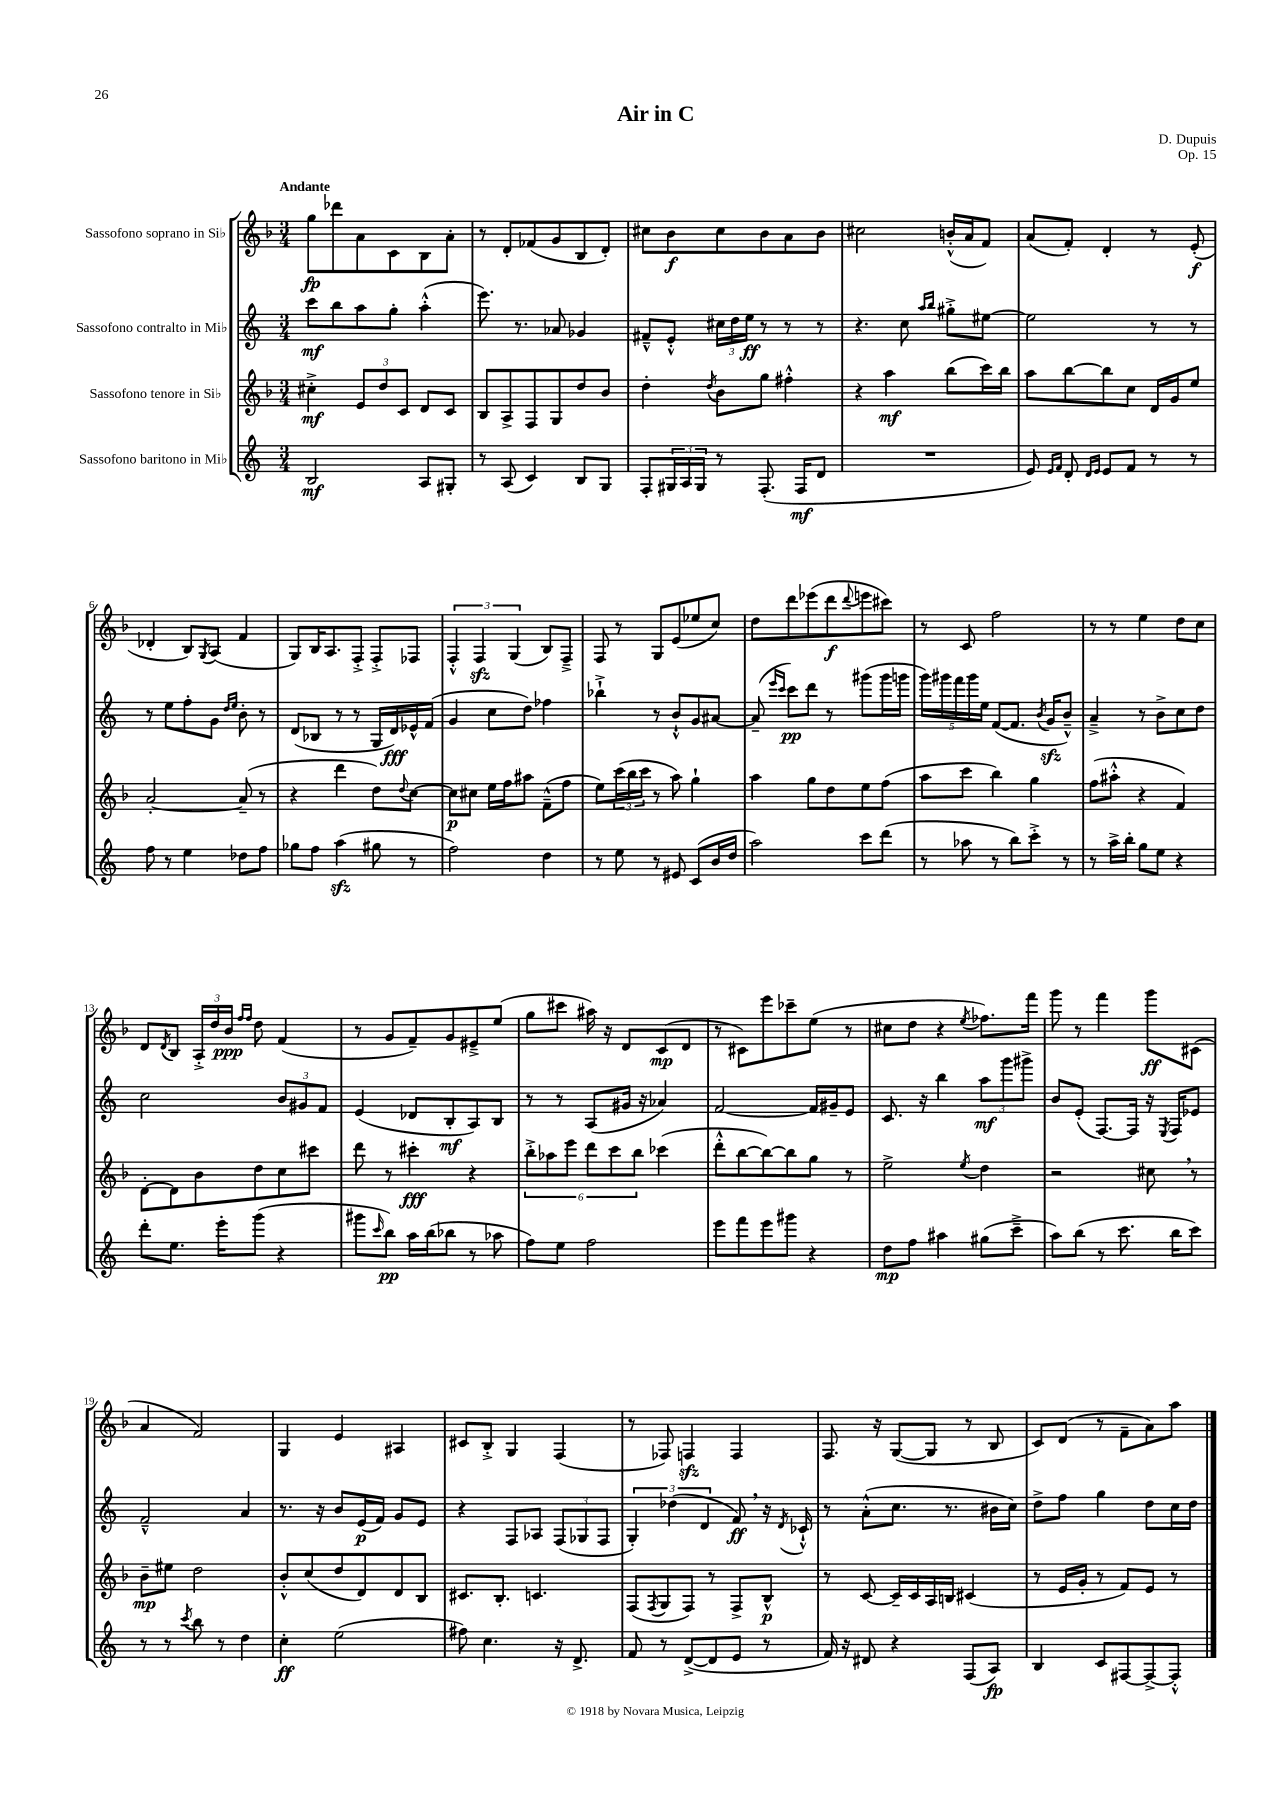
\header { title = "Air in C" composer = "D. Dupuis" opus = "Op. 15" }
<<
\new StaffGroup <<
\new Staff = "s0" \with { instrumentName = "Sassofono soprano in Sib" } {
    \clef treble \key f \major \numericTimeSignature \time 3/4 \tempo "Andante"
    g''8\fp des'''8 a'8 c'8 bes8 a'8-. |
    r8 d'8-. fes'8( g'8 bes8 d'8-.) |
    cis''8 bes'8\f cis''8 bes'8 a'8 bes'8 |
    cis''2 b'16-.-^( a'16 f'8) |
    a'8( f'8-.) d'4-. r8 e'8-.\f( |
    des'4-. bes8) \acciaccatura { g8 } a8( f'4 |
    g8) bes16 a8. f8-.-> f8-.-> fes8 |
    \tuplet 3/2 { f4-.-^ f4\sfz g4( } bes8) f8---> |
    f8 r8 g8 e'8( ees''8 c''8) |
    d''8 d'''8 ees'''8( d'''8\f \appoggiatura { d'''8 } e'''8 cis'''8) |
    r8 c'8 f''2 |
    r8 r8 e''4 d''8 c''8 |
    d'8 \acciaccatura { d'8 } bes8 \tuplet 3/2 { a16-.-> d''16 bes'16\ppp } \grace { f''16 f''16 } d''8 f'4( |
    r8 g'8 f'8--) g'8 eis'8---> e''8( |
    g''8 cis'''8 ais''16) r16 d'8 c'8\mp( d'8 |
    r8 cis'8) e'''8 ces'''8-- e''8( r8 |
    cis''8 d''8 r4 \acciaccatura { e''8 } fes''8.) f'''16 |
    g'''8 r8 f'''4 g'''8\ff cis'8( |
    a'4 f'2) |
    g4 e'4 ais4 |
    cis'8 bes8-.-> g4 f4( |
    r8 fes8) f4\sfz f4 |
    f8. r16 g8~( g8 r8 bes8 |
    c'8) d'8( r8 f'8-- a'8) a''8 \bar "|." |
}
\new Staff = "s1" \with { instrumentName = "Sassofono contralto in Mib" } {
    \clef treble \key c \major \numericTimeSignature \time 3/4
    c'''8\mf b''8 a''8 g''8-. a''4-.-^( |
    e'''8.) r8. aes'8 ges'4 |
    fis'8---^ e'8-.-^ \tuplet 3/2 { cis''16 d''16 e''16\ff } r8 r8 r8 |
    r4. c''8 \grace { a''16 b''16 } gis''8-.-> eis''8~ |
    eis''2 r8 r8 |
    r8 e''8 f''8-. g'8 \grace { d''16 e''16 } b'8-. r8 |
    d'8( bes8 r8 r8 g16 d'16\fff) ees'16-^ f'16( |
    g'4 c''8 d''8) fes''4 |
    bes''4-!-> r8 b'8-!-^ g'8 ais'8~ |
    ais'8--( \grace { e'''16 c'''16 } c'''8\pp) d'''8 r8 gis'''8( gis'''16 g'''16 |
    \tuplet 5/4 { g'''16) gis'''16 f'''16 gis'''16 e''16 } f'8~( f'8. \acciaccatura { b'8 } g'16\sfz b'8---^) |
    a'4---> r8 b'8-> c''8 d''8 |
    c''2 \tuplet 3/2 { b'8 gis'8 f'8 } |
    e'4( des'8 b8-.\mf a8) b8 |
    r8 r8 a8( gis'16 r16 aes'4) |
    f'2~ f'16 gis'16-- e'8 |
    c'8. r16 b''4 \tuplet 3/2 { a''8\mf g'''8 gis'''8-> } |
    b'8 e'8-.( f8.~) f16 r16 \acciaccatura { e8 } f16 ees'8 |
    f'2---^ a'4 |
    r8. r16 b'8 e'16\p( f'16) g'8 e'8 |
    r4 f8 aes8 \tuplet 3/2 { f8( ges8 f8 } |
    \tuplet 3/2 { g4-.) des''4( d'4 } f'8\ff) \breathe r16 \acciaccatura { d'8 } ces'16-!-^ |
    r8 a'8-.-^( c''8. r8. bis'16 c''16) |
    d''8-> f''8 g''4 d''8 c''16 d''16 \bar "|." |
}
\new Staff = "s2" \with { instrumentName = "Sassofono tenore in Sib" } {
    \clef treble \key f \major \numericTimeSignature \time 3/4
    cis''4-.->\mf \tuplet 3/2 { e'8 d''8 c'8 } d'8 c'8 |
    bes8 a8-> f8 g8 d''8 bes'8 |
    d''4-. \acciaccatura { d''8 } bes'8 g''8 fis''4-.-^ |
    r4 a''4\mf bes''8( c'''16) bes''16 |
    a''8 bes''8~ bes''8 c''8 d'16 g'16 e''8 |
    a'2~-. a'8--( r8 |
    r4 d'''4 d''8) \appoggiatura { d''8 } c''8~ |
    c''8\p cis''8 e''16 f''16 ais''8 f'8---^( f''8 |
    e''8) \tuplet 3/2 { c'''16( bes''16 c'''16 } r8 a''8) g''4-! |
    a''4 g''8 d''8 e''8 f''8( |
    a''8 c'''8 bes''4) g''4 |
    f''8( ais''8-.-^ r4 f'4) |
    d'8~-. d'8 bes'8 d''8 c''8 cis'''8 |
    d'''8 r8 cis'''4-.\fff r4 |
    \tuplet 6/4 { bes''8-.-> aes''8 e'''8 d'''8 c'''8 bes''8 } ces'''4( |
    d'''8-.-^ bes''8~ bes''8~) bes''8 g''8 r8 |
    e''2-> \acciaccatura { e''8 } d''4 |
    r2 cis''8 \breathe r8 |
    bes'8--\mp eis''8 d''2 |
    bes'8-.-^ c''8( d''8 d'8) d'8 bes8 |
    cis'8. bes8.-. c'4. |
    f8( \acciaccatura { f8 } g8 f8) r8 f8-> bes8-^\p |
    r8 c'8~ c'16-- c'16 a16 b16 cis'4( |
    r8 e'16 g'16-. r8 f'8) e'8 r8 \bar "|." |
}
\new Staff = "s3" \with { instrumentName = "Sassofono baritono in Mib" } {
    \clef treble \key c \major \numericTimeSignature \time 3/4
    b2\mf a8 gis8-. |
    r8 a8( c'4) b8 g8 |
    f8-. \tuplet 3/2 { gis16 a16 gis16 } r8 f8.-.( f16\mf d'8 |
    R2. |
    e'8) \grace { e'16 f'16 } d'8-. \grace { d'16 e'16 } e'8 f'8 r8 r8 |
    f''8 r8 e''4 des''8 f''8 |
    ges''8 f''8 a''4\sfz( gis''8 r8 |
    f''2) d''4 |
    r8 e''8 r8 eis'8 c'8( b'16 d''16 |
    a''2) c'''8 d'''8( |
    r8 aes''8 r8 b''8) c'''8-.-> r8 |
    r8 a''16-> b''16-. g''8 e''8 r4 |
    d'''8-. e''8. e'''16-. g'''8( r4 |
    gis'''8 \grace { c'''16 } b''8\pp) a''16 b''16( bes''8 r8 aes''8 |
    f''8) e''8 f''2 |
    e'''8 f'''8 e'''8 gis'''8 r4 |
    d''8\mp f''8 ais''4 gis''8( c'''8---> |
    a''8) b''8( r8 c'''8. b''16 c'''8) |
    r8 r8 \acciaccatura { c'''8 } b''8 r8 d''4 |
    c''4-.\ff e''2( |
    fis''8) c''4. r16 d'8.-> |
    f'8 r8 d'8~->( d'8 e'8 r8 |
    f'16) r16 dis'8 r4 f8( a8\fp) |
    b4 c'8 fis8~ fis8~-> fis8-.-^ \bar "|." |
}
>>
>>
